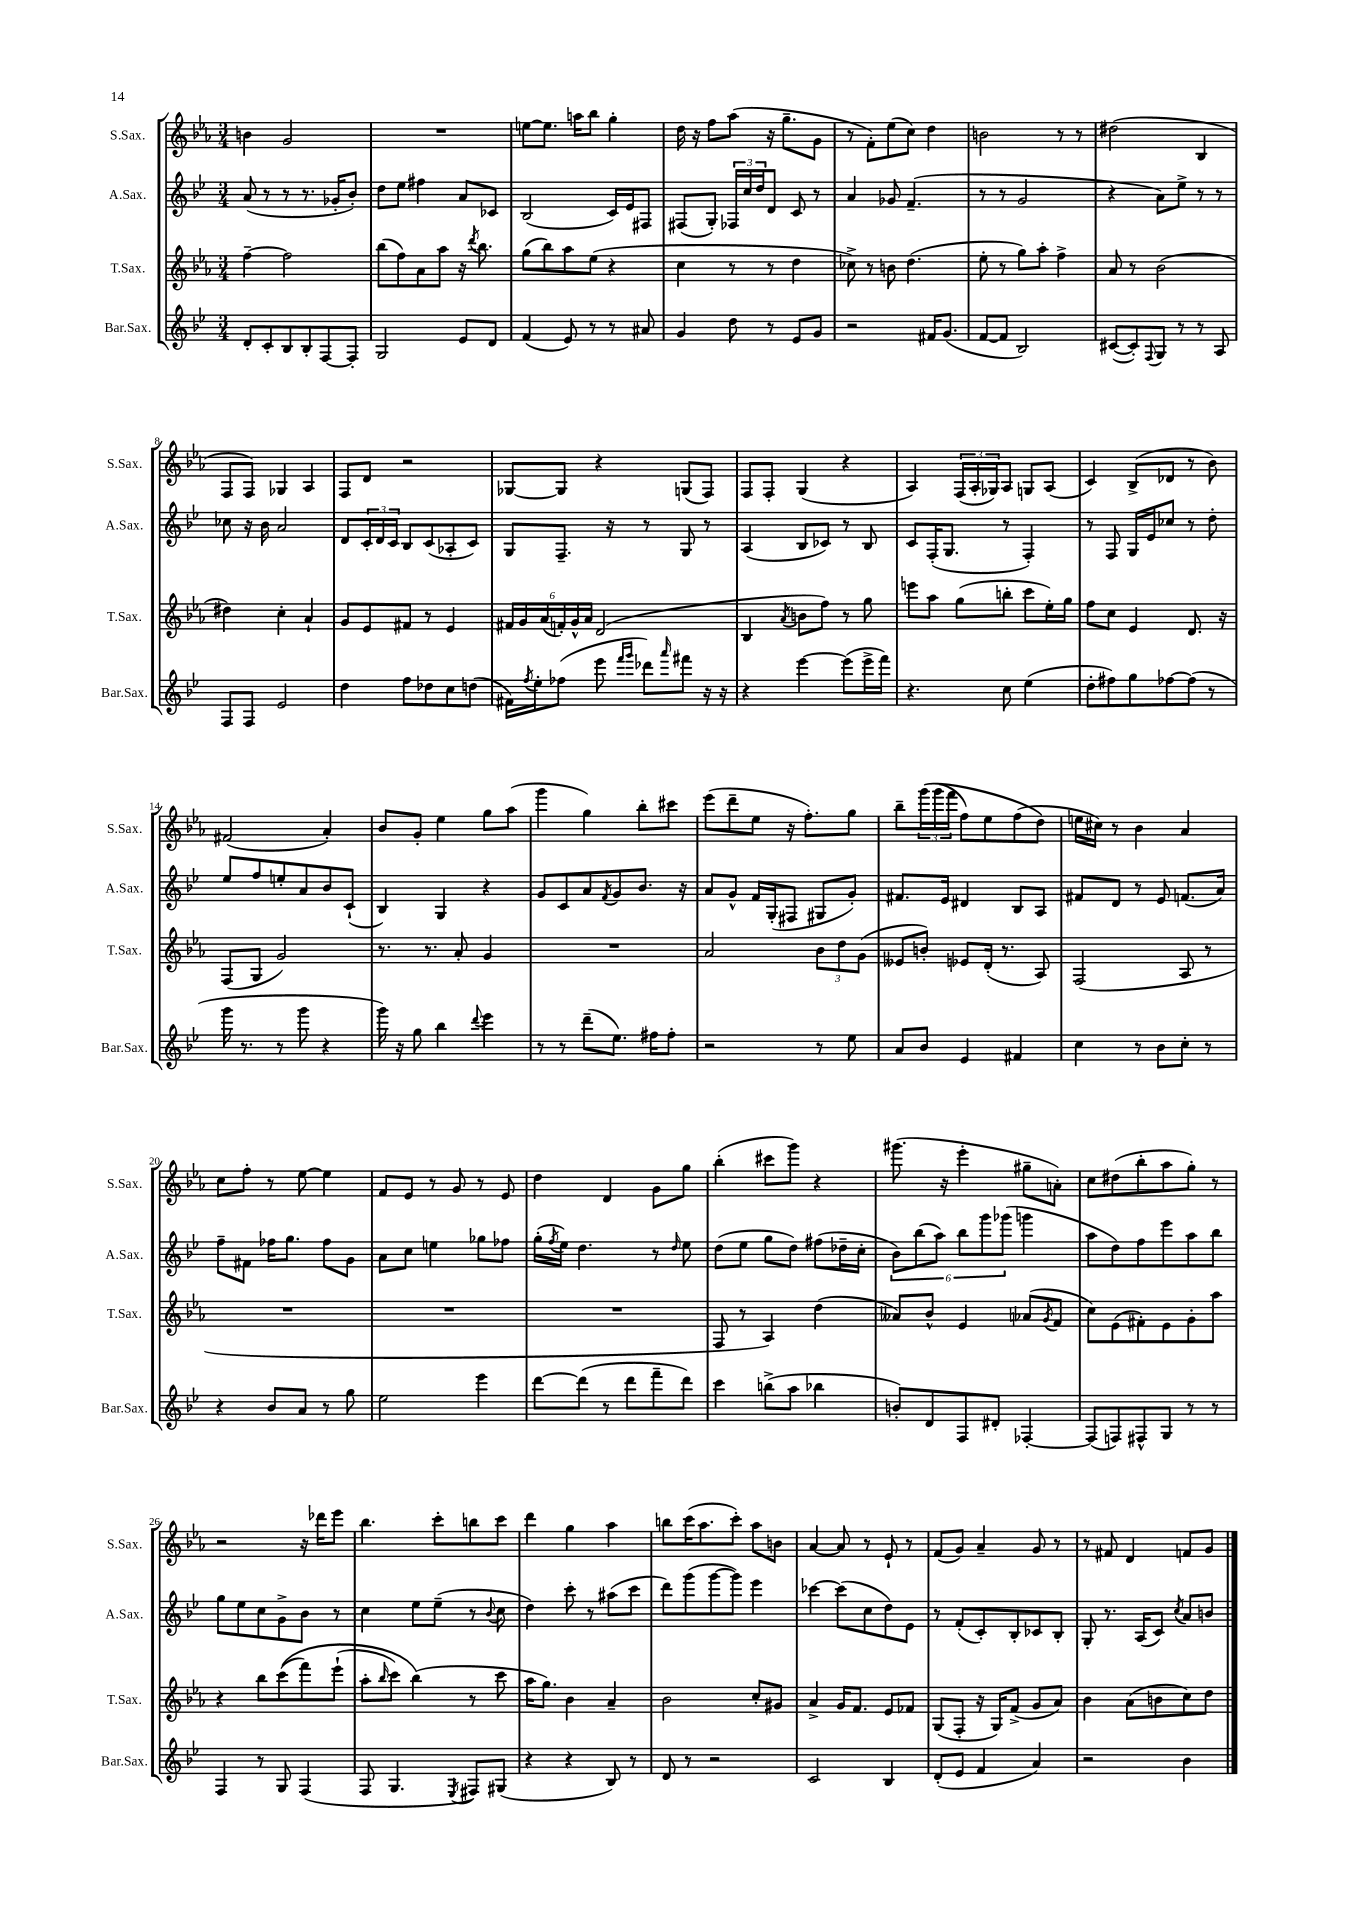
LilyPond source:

<<
\new StaffGroup <<
\new Staff = "s0" \with { instrumentName = "S.Sax." shortInstrumentName = "S.Sax." } {
    \clef treble \key ees \major \numericTimeSignature \time 3/4
    b'4 g'2 |
    R2. |
    e''8~ e''8. a''16 bes''8 g''4-. |
    d''16 r16 f''8 aes''8( r16 g''8.-- g'8 |
    r8 f'8-.) ees''8( c''8) d''4 |
    b'2 r8 r8 |
    dis''2( bes4 |
    f8 f8) ges4 aes4 |
    f8 d'8 r2 |
    ges8~ ges8 r4 g8( f8) |
    f8 f8-. g4( r4 |
    aes4) \tuplet 3/2 { f16( aes16-. ges16) } aes8 g8 aes8( |
    c'4) bes8->( des'8 r8 bes'8) |
    fis'2( aes'4-.) |
    bes'8 g'8-. ees''4 g''8 aes''8( |
    g'''4 g''4) bes''8-. cis'''8 |
    ees'''8( d'''8-- ees''8 r16 f''8.-.) g''8 |
    bes''8-- \tuplet 3/2 { g'''16\( g'''16( f'''16 } f''8) ees''8 f''8( d''8\) |
    e''16 cis''16) r8 bes'4 aes'4 |
    c''8 f''8-. r8 ees''8~ ees''4 |
    f'8 ees'8 r8 g'8 r8 ees'8 |
    d''4 d'4 g'8 g''8 |
    bes''4-.( cis'''8 g'''8) r4 |
    gis'''8.( r16 ees'''4-. gis''8-- a'8-.) |
    c''8 dis''8( bes''8-. aes''8 g''8-.) r8 |
    r2 r16 des'''16 ees'''8 |
    bes''4. c'''8-. b''8 c'''8 |
    d'''4 g''4 aes''4 |
    b''8 c'''16( aes''8. c'''8-.) aes''8 b'8 |
    aes'4~ aes'8 r8 ees'8-! r8 |
    f'8( g'8) aes'4-- g'8 r8 |
    r8 fis'8 d'4 f'8 g'8 \bar "|." |
}
\new Staff = "s1" \with { instrumentName = "A.Sax." shortInstrumentName = "A.Sax." } {
    \clef treble \key bes \major \numericTimeSignature \time 3/4
    a'8( r8 r8 r8. ges'16-. bes'8-.) |
    d''8 ees''8 fis''4 a'8 ces'8 |
    bes2( c'16) ees'16 fis8 |
    fis8( g8-.) \tuplet 3/2 { fes16 c''16 d''16 } d'8 c'8 r8 |
    a'4 ges'8 f'4.--( |
    r8 r8 g'2 |
    r4 a'8) ees''8-> r8 r8 |
    ces''8 r16 bes'16 a'2 |
    d'8 \tuplet 3/2 { c'16-. d'16 c'16 } bes8 c'8( aes8-. c'8) |
    g8 f8.-- r16 r8 g8 r8 |
    a4( bes8 ces'8) r8 bes8 |
    c'8 f16-.( g8. r8 f4-.) |
    r8 f8 g16 ees'16 ces''8 r8 d''8-. |
    ees''8 f''8 e''8-. a'8 bes'8 c'8-!( |
    bes4) g4 r4 |
    g'8 c'8 a'8 \acciaccatura { f'8 } g'8 bes'8. r16 |
    a'8 g'8-^ f'16 g16-.( fis8 gis8 g'8-.) |
    fis'8. ees'16 dis'4 bes8 a8 |
    fis'8 d'8 r8 ees'8 f'8.( a'16) |
    f''8-- fis'8 fes''16 g''8. fes''8 g'8 |
    a'8 c''8 e''4 ges''8 fes''8 |
    g''16-.( \acciaccatura { f''8 } ees''16) d''4. r8 \grace { d''16 } ees''8 |
    d''8( ees''8 g''8 d''8) fis''8( des''16-- c''16-. |
    \tuplet 6/4 { bes'8) bes''8( a''8) bes''8 g'''8 ges'''8( } g'''4 |
    a''8 d''8) f''8 ees'''8 a''8 bes''8 |
    g''8 ees''8 c''8 g'8-> bes'8 r8 |
    c''4 ees''8 ees''8--( r8 \appoggiatura { bes'8 } c''8 |
    d''4) c'''8-. r8 ais''8( c'''8 |
    d'''8) g'''8( g'''8~ g'''8) ees'''4 |
    ces'''4~ ces'''8( c''8 d''8) ees'8 |
    r8 f'8-.( c'8-.) bes8-. ces'8 bes8-. |
    g8-. r8. a16( c'8) \acciaccatura { c''8 } a'8 b'8 \bar "|." |
}
\new Staff = "s2" \with { instrumentName = "T.Sax." shortInstrumentName = "T.Sax." } {
    \clef treble \key ees \major \numericTimeSignature \time 3/4
    f''4~-- f''2 |
    bes''8( f''8) aes'8 aes''8 r16 \acciaccatura { d'''8 } bes''8. |
    g''8( bes''8) aes''8 ees''8( r4 |
    c''4 r8 r8 d''4 |
    ces''8->) r8 b'8 d''4.( |
    ees''8-. r8 g''8) aes''8-. f''4-> |
    aes'8 r8 bes'2( |
    dis''4) c''4-. aes'4-! |
    g'8 ees'8 fis'8 r8 ees'4 |
    \tuplet 6/4 { fis'16 g'16 aes'16( f'16-.) g'16-^ aes'16 } d'2( |
    bes4 \acciaccatura { aes'8 } b'8 f''8) r8 g''8 |
    e'''8 aes''8 g''8( b''8-. c'''8 ees''16-.) g''16 |
    f''8 c''8 ees'4 d'8. r16 |
    f8( g8 g'2) |
    r8. r8. aes'8-. g'4 |
    R2. |
    aes'2 \tuplet 3/2 { bes'8 d''8 g'8( } |
    eeses'8 b'8-.) ees'8 d'16-.( r8. aes8) |
    f2( aes8 r8 |
    R2. |
    R2. |
    R2. |
    f8 r8 aes4) d''4( |
    aeses'8) bes'8-^ ees'4 aes'8( \acciaccatura { g'8 } f'8 |
    c''8) ees'8( fis'8-.) ees'8 g'8-. aes''8 |
    r4 bes''8 c'''8(\( f'''8) ees'''8-!( |
    aes''8-. \grace { bes''16 } c'''8) bes''4(\) r8 c'''8 |
    aes''16 g''8.) bes'4 aes'4-- |
    bes'2 c''8-. gis'8 |
    aes'4-> g'16 f'8. ees'8 fes'8 |
    g8( f8-. r16 g16) f'8->( g'8 aes'8) |
    bes'4 aes'8( b'8 c''8) d''8 \bar "|." |
}
\new Staff = "s3" \with { instrumentName = "Bar.Sax." shortInstrumentName = "Bar.Sax." } {
    \clef treble \key bes \major \numericTimeSignature \time 3/4
    d'8-. c'8-. bes8 bes8-. f8~ f8-. |
    g2 ees'8 d'8 |
    f'4( ees'8) r8 r8 ais'8 |
    g'4 d''8 r8 ees'8 g'8 |
    r2 fis'16 g'8.( |
    f'8~ f'8 bes2) |
    cis'8~( cis'8-.) \appoggiatura { f8 } g8 r8 r8 a8 |
    f8 f8 ees'2 |
    d''4 f''8 des''8 c''8 d''8( |
    fis'16) \acciaccatura { f''8 } ees''16-. fes''8( ees'''8 \grace { f'''16 g'''16 } des'''8) \grace { a'''16 } fis'''8 r16 r16 |
    r4 ees'''4~ ees'''8( ees'''16-> f'''16) |
    r4. c''8 ees''4( |
    d''8-. fis''8) g''8 fes''8~ fes''8( r8 |
    g'''16 r8. r8 g'''8 r4 |
    g'''16) r16 g''8 bes''4 \appoggiatura { d'''8 } ees'''4 |
    r8 r8 d'''8--( ees''8.) fis''16 fis''8-. |
    r2 r8 ees''8 |
    a'8 bes'8 ees'4 fis'4 |
    c''4 r8 bes'8 c''8-. r8 |
    r4 bes'8 a'8 r8 g''8 |
    ees''2 ees'''4 |
    d'''8~ d'''8( r8 d'''8 f'''8-- d'''8) |
    c'''4 b''8->( a''8 bes''4 |
    b'8-.) d'8 f8 dis'8-. fes4~-. |
    fes8( f8) fis8-^ g8 r8 r8 |
    f4 r8 g8 f4( |
    f8 g4. \acciaccatura { ees8 } fis8) gis8( |
    r4 r4 bes8) r8 |
    d'8 r8 r2 |
    c'2 bes4 |
    d'8-.( ees'8 f'4 a'4) |
    r2 bes'4 \bar "|." |
}
>>
>>
